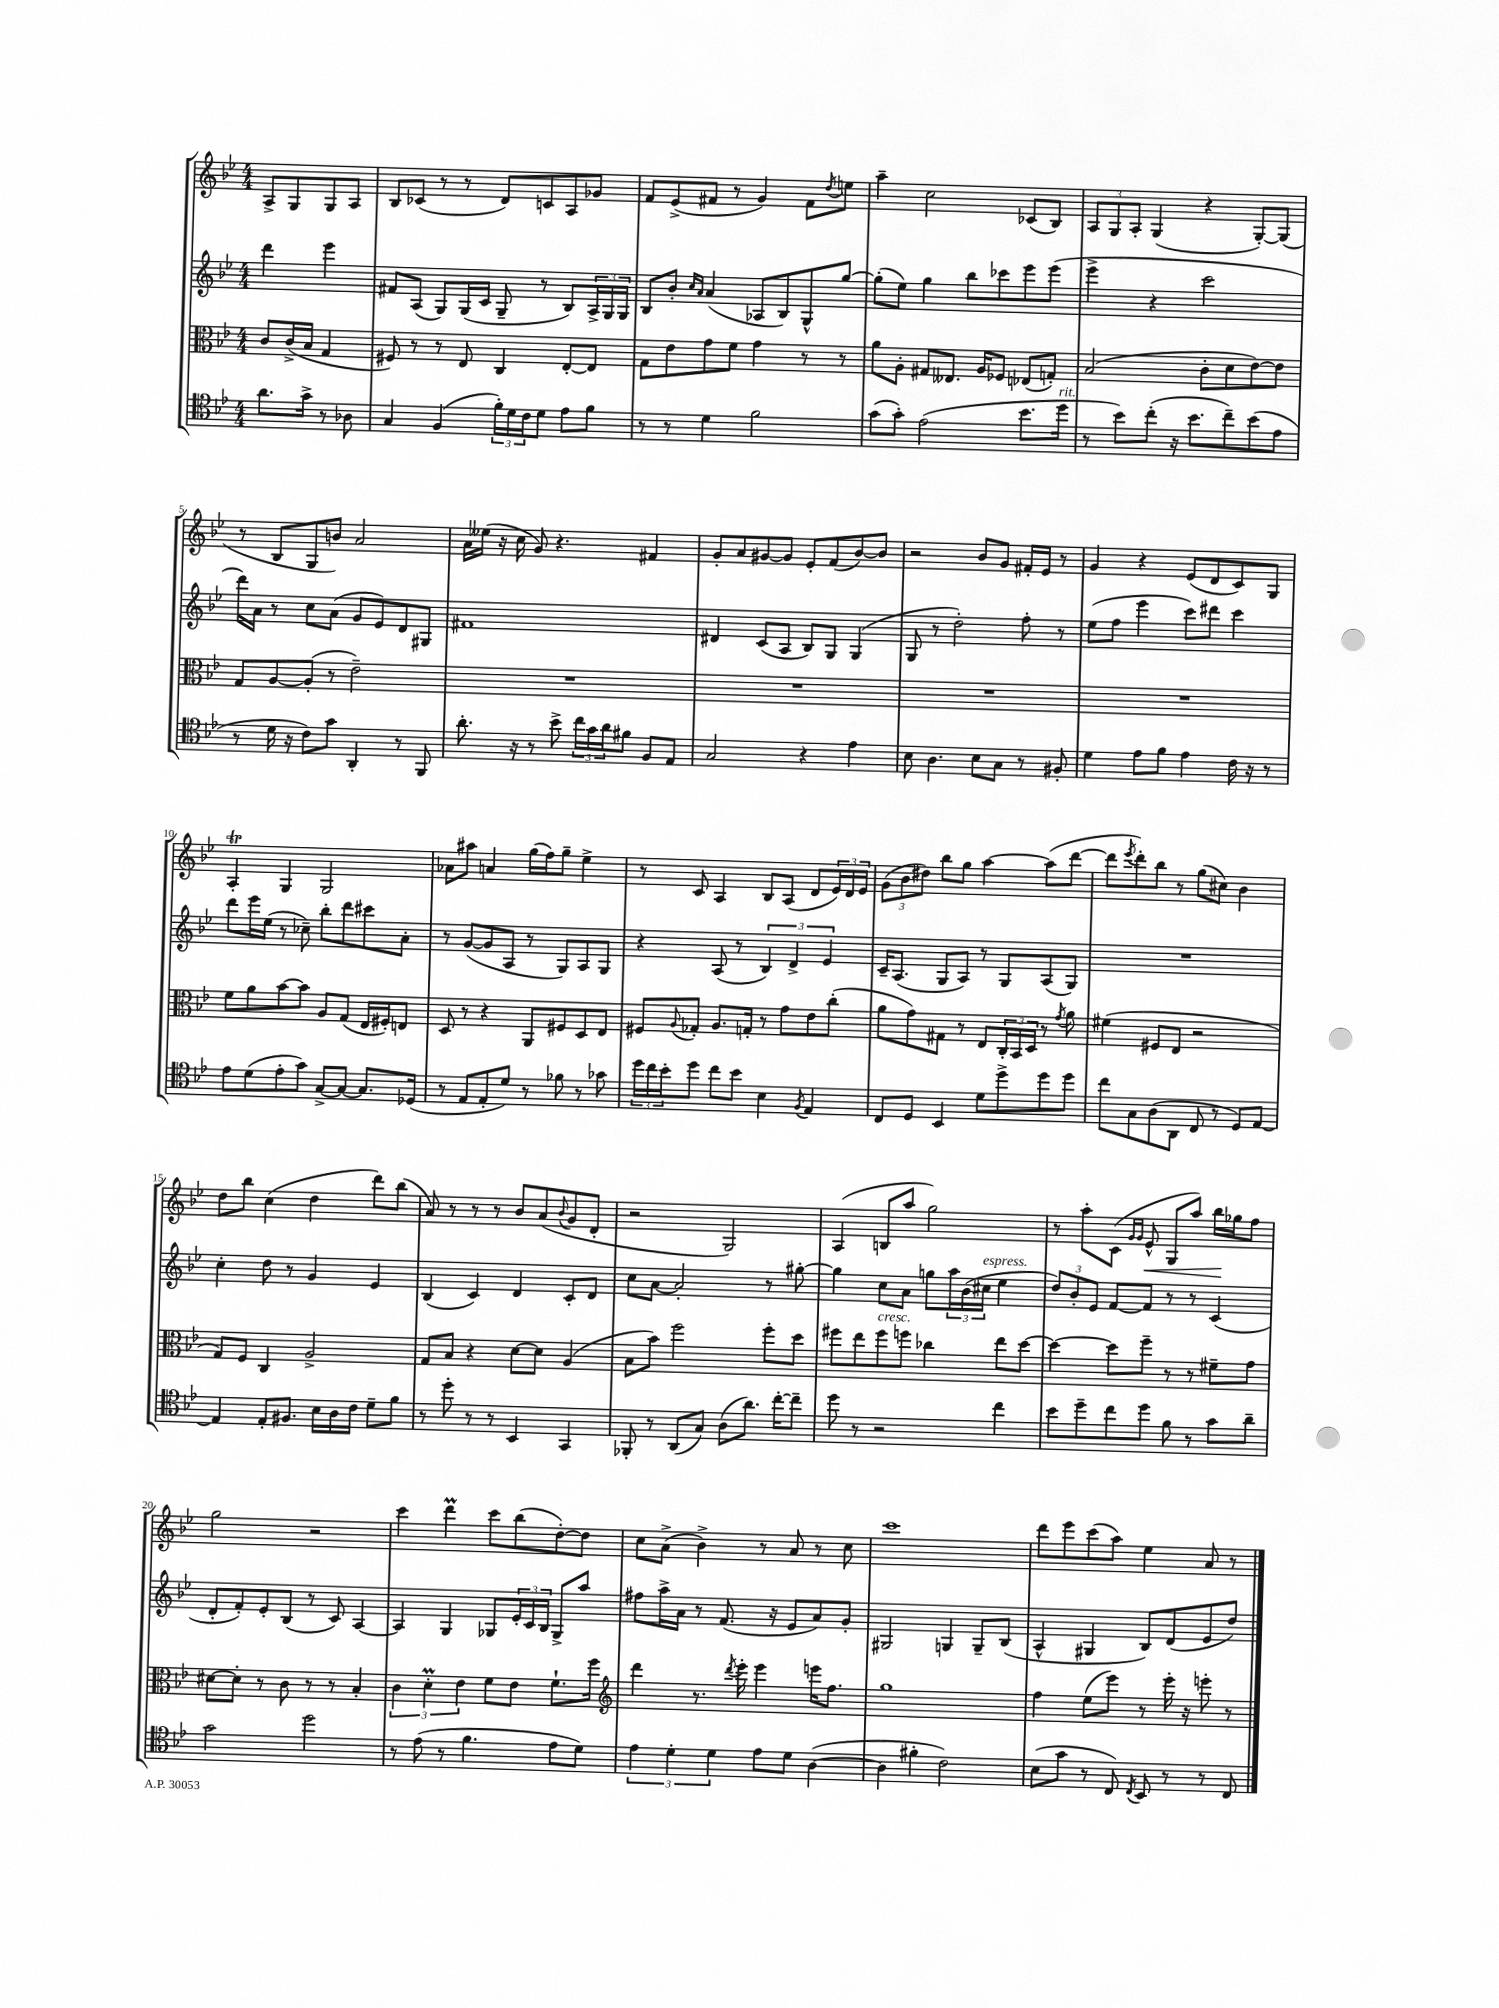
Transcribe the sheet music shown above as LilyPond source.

<<
\new StaffGroup <<
\new Staff = "s0" {
    \clef treble \key bes \major \numericTimeSignature \time 4/4 \partial 2
    a8-> g8 g8 a8 |
    bes8 ces'8( r8 r8 d'8) c'8 a8 ges'8 |
    f'8 ees'8->( fis'8 r8 g'4) fis'8 \acciaccatura { d''8 } e''8 |
    a''4-- c''2 ces'8( bes8) |
    \tuplet 3/2 { a8 g8 a8-. } g4( r4 g8~-.) g8( |
    r8 bes8 g8 b'8) a'2 |
    a'16 eeses''16( r16 c''16 g'8) r4. fis'4 |
    g'8-. a'8 gis'8~ gis'8 ees'8-. f'8( bes'8~) bes'8 |
    r2 bes'8 g'8 fis'16-. ees'16 r8 |
    g'4 r4 ees'8( d'8 c'8) g8 |
    a4-.\trill g4 g2 |
    aes'8 ais''8 a'4 g''16( f''16) g''8-- ees''4-> |
    r8 c'8 a4 bes8 a8( d'8 \tuplet 3/2 { ees'16) d'16 ees'16 } |
    \tuplet 3/2 { g'8( bes'8 dis''8) } bes''8 g''8 a''4~ a''8( d'''8~ |
    d'''8 \acciaccatura { ees'''8 } d'''8-.) bes''8 r8 g''8( cis''8) bes'4 |
    d''8 bes''8 c''4( d''4 d'''8) bes''8( |
    a'8) r8 r8 r8 bes'8 a'8( \appoggiatura { bes'8 } g'8 d'8-. |
    r2 g2) |
    a4( b8 a''8 g''2) |
    r8 a''8-. c'8( \grace { g'16 g'16 } ees'8-^\< g8 a''8) bes''16\! ges''16 f''8 |
    g''2 r2 |
    c'''4 d'''4\prall c'''8 bes''8( d''8~-.) d''8 |
    c''8 a'8->( bes'4->) r8 a'8 r8 c''8 |
    c'''1 |
    d'''8 ees'''8 c'''8( a''8) ees''4 a'8 r8 \bar "|." |
}
\new Staff = "s1" {
    \clef treble \key bes \major \numericTimeSignature \time 4/4 \partial 2
    d'''4 ees'''4 |
    fis'8 a8( g8) g16( c'16 g8-- r8 bes8) \tuplet 3/2 { a16-> g16 g16 } |
    bes8 bes'8-. \grace { c''16 a'16 } a'4( aes8 bes8) g8-^ g''8~ |
    g''8-.( ees''8) g''4 bes''8 ces'''8 ees'''8 ees'''8( |
    ees'''4-> r4 c'''2 |
    d'''16) a'16 r8 c''8 a'8( g'8 ees'8) d'8 gis8 |
    fis'1 |
    dis'4 c'8( a8 bes8) g8 g4( |
    g8 r8 d''2-.) f''8-. r8 |
    ees''8( f''8 ees'''4 c'''8) dis'''8 c'''4 |
    d'''8 ees'''16 ees''16( r8 ces''8--) bes''8-. d'''8 cis'''8 a'8-. |
    r8 g'8~( g'8 a8 r8 g8) a8 g8 |
    r4 a8( r8 \tuplet 3/2 { bes4) d'4-> ees'4 } |
    c'16-- a8.( g8 a8) r8 g8 a8( g8) |
    R1 |
    c''4-. d''8 r8 g'4 ees'4 |
    bes4( c'4) d'4 c'8-. d'8 |
    c''8 a'8~ a'2-. r8 gis''8~-. |
    gis''4 c''8 a'8 g''8 \tuplet 3/2 { a''16 bes'16( cis''16^\markup { \italic "espress." } } ees''4 |
    \tuplet 3/2 { d''8) bes'8-. ees'8 } f'8~ f'8 r8 r8 c'4( |
    d'8-. f'8-.) ees'8-. bes8( r8 c'8) a4~ |
    a4 g4 ges8 \tuplet 3/2 { ees'16-. c'16 bes16 } ges8-> a''8 |
    fis''8 a''16-> a'16 r8 f'8.( r16 ees'8 a'8) g'8-. |
    gis2 g4 g8-- bes8( |
    a4-^ gis4 bes8) d'8( ees'8 d''8) \bar "|." |
}
\new Staff = "s2" {
    \clef alto \key bes \major \numericTimeSignature \time 4/4 \partial 2
    c'8 c'16->( bes16 g4 |
    fis8) r8 r8 ees8 c4 ees8~-. ees8 |
    g8 ees'8 g'8 f'8 g'4 r8 r8 |
    a'8 a8-. gis8 eeses8. a16 fes8 ees8( g8-.) |
    bes2( c'8-. d'8 ees'8~) ees'8 |
    g8 a8~ a8-.( r8 ees'2--) |
    R1 |
    R1 |
    R1 |
    R1 |
    f'8 a'8 bes'8~ bes'8 a8 g8( ees16 fis16-.) e8 |
    d8 r8 r4 a,8 fis8 d8 ees8 |
    fis8 \appoggiatura { a8 } ges8-. a8. g16-. r8 g'8 ees'8 c''8-.( |
    a'8 g'8) gis8 r8 ees8 \tuplet 3/2 { c16-. bes,16 d16 } r8 \acciaccatura { g'8 } a'8 |
    fis'4( fis8 ees8 r2 |
    g8) f8 c4 a2-> |
    g8 bes8 r4 d'8~ d'8 a4( |
    bes8 bes'8) f''2 f''8-. d''8 |
    fis''8 ees''8 fis''8^\markup { \italic "cresc." } f''8 ces''4 ees''8 d''8~ |
    d''4~ d''8 f''8-- r8 r8 fis'8-- g'8 |
    dis'8~ dis'8-. r8 c'8 r8 r8 bes4-. |
    \tuplet 3/2 { c'4 d'4-.\prall ees'4 } f'8 ees'8 f'8.-! f''16 |
    \clef treble d'''4 r8. \acciaccatura { d'''8 } ees'''16-. ees'''4 e'''16 f''8. |
    g''1 |
    f''4 ees''8( ees'''8) r8 ees'''16-. r16 e'''8-. r8 \bar "|." |
}
\new Staff = "s3" {
    \clef tenor \key bes \major \numericTimeSignature \time 4/4 \partial 2
    a'8. g'16-> r8 aes8 |
    g4 f4( \tuplet 3/2 { f'16-.) d'16 c'16 } d'8 ees'8 f'8 |
    r8 r8 d'4 f'2 |
    g'8( g'8-.) ees'2( bes'8. d''16^\markup { \italic "rit." } |
    r8 bes'8) c''8-.( r16 bes'8. c''8--) bes'8( ees'8 |
    r8 d'16 r16 c'8) g'8 a,4-. r8 f,8 |
    a'8.-. r16 r8 bes'8-> \tuplet 3/2 { c''16 g'16 a'16 } fis'8 f8 ees8 |
    g2 r4 ees'4 |
    bes8 a4. bes8 g8 r8 fis8-. |
    d'4 ees'8 f'8 ees'4 c'16 r16 r8 |
    ees'8 d'8( ees'8-. g'8) g8~-> g8~ g8. des16( |
    r8 ees8 ees8-. d'8) r8 fes'8 r8 ges'8 |
    \tuplet 3/2 { d''16 c''16 bes'16-. } d''8 c''8 bes'8 bes4 \acciaccatura { f8 } ees4 |
    c8 d8 bes,4 d'8 d''8-> d''8 d''8 |
    c''8 g8 a8( a,8 c8 r8 d8) ees8~ |
    ees4 ees8-. fis8. bes16 a16 c'16 d'8-- f'8 |
    r8 d''8-. r8 r8 bes,4 g,4 |
    fes,8-. r8 a,8( g8) a8( a'8.) c''16~-. c''8-- |
    d''8 r8 r2 c''4 |
    bes'8 d''8-- c''8 d''8 f'8 r8 g'8 a'8-- |
    g'2 d''2 |
    r8 ees'8( r8 f'4. ees'8 d'8) |
    \tuplet 3/2 { ees'4 d'4-. d'4 } ees'8 d'8 a4~( |
    a4 fis'4-. c'2) |
    bes8( g'8 r8 c8) \acciaccatura { c8 } bes,8 r8 r8 c8 \bar "|." |
}
>>
>>
